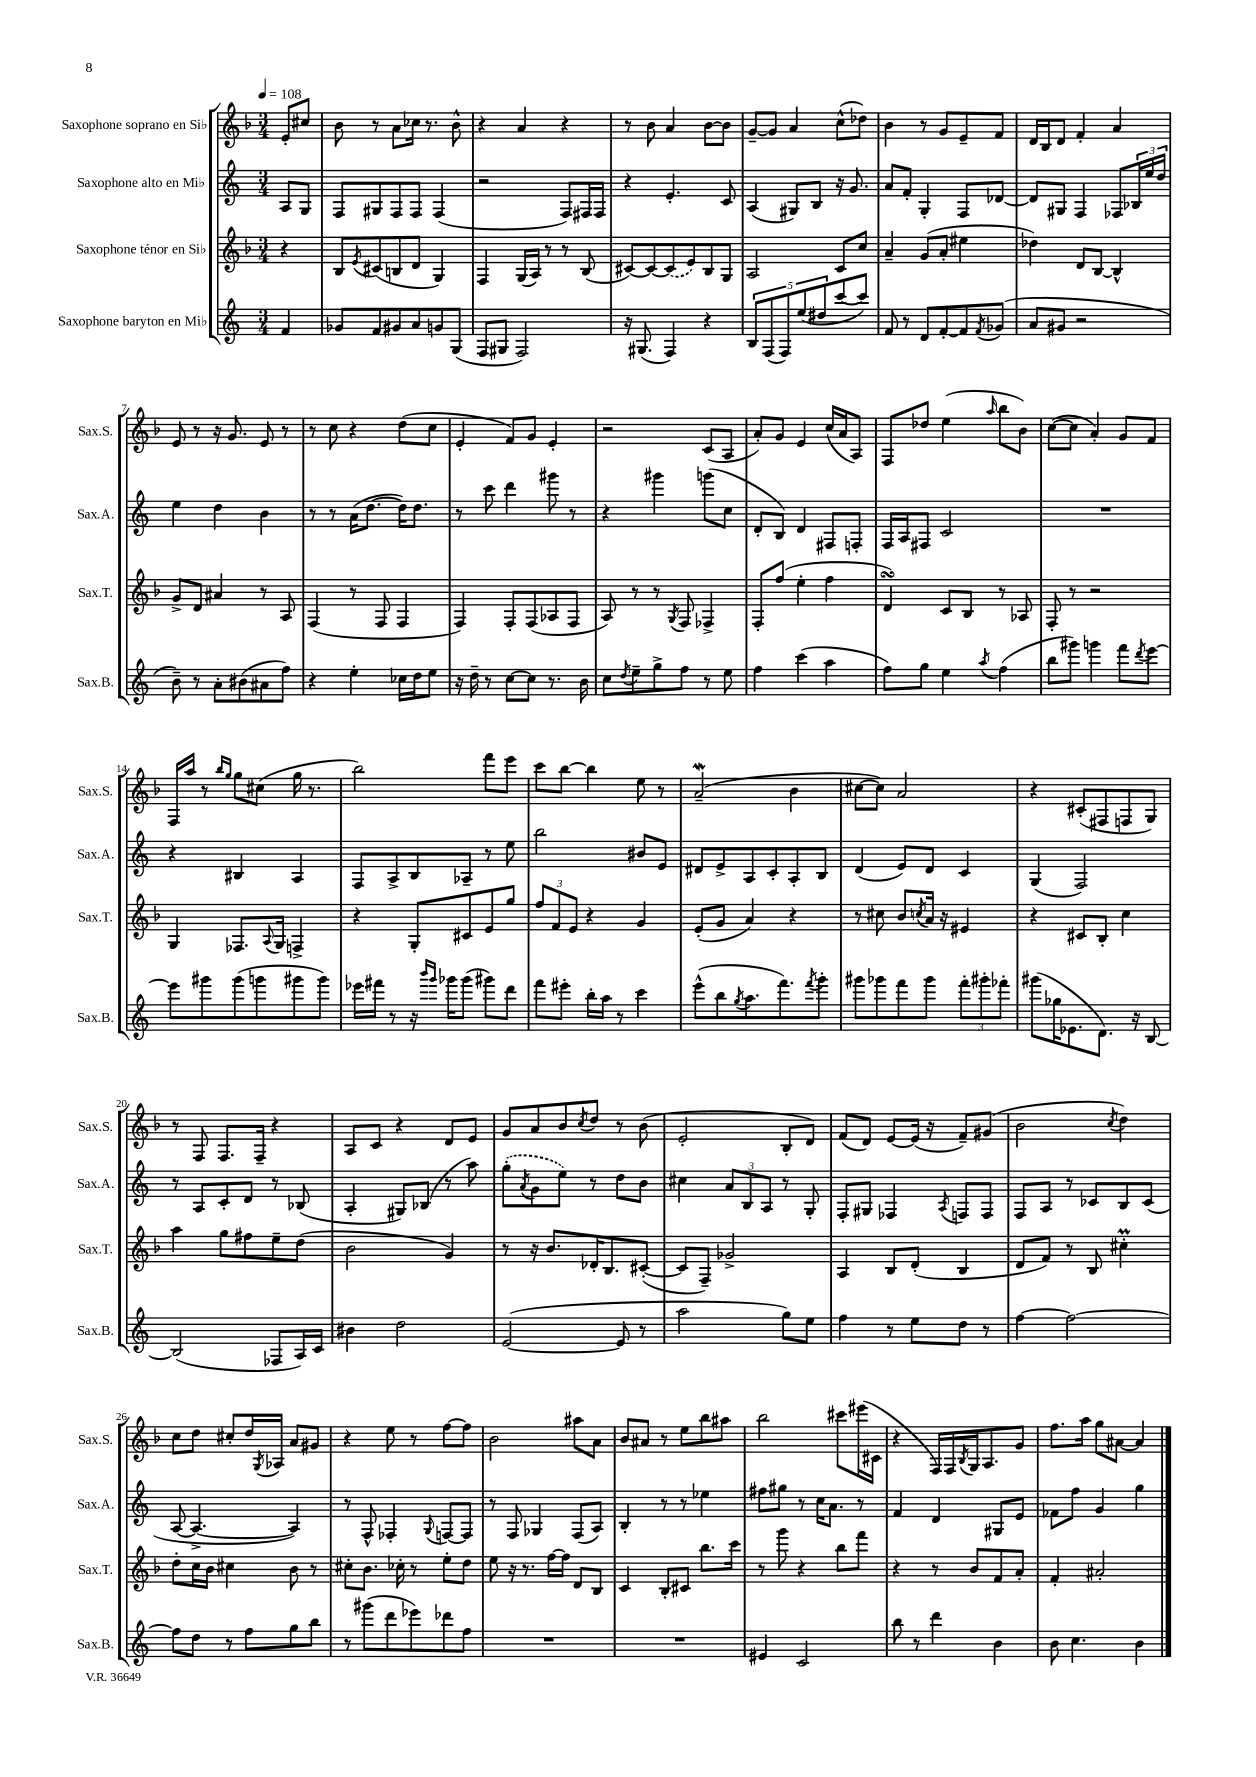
<<
\new StaffGroup <<
\new Staff = "s0" \with { instrumentName = "Saxophone soprano en Sib" shortInstrumentName = "Sax.S." } {
    \clef treble \key f \major \numericTimeSignature \time 3/4 \partial 4 \tempo 4 = 108
    e'8-. cis''8 |
    bes'8 r8 a'8 ces''16 r8. bes'8-^ |
    r4 a'4 r4 |
    r8 bes'8 a'4 bes'8~ bes'8 |
    g'8~-- g'8 a'4 c''8-^( des''8) |
    bes'4 r8 g'8 e'8-- f'8 |
    d'16 bes16 d'8 f'4-. a'4 |
    e'8 r8 r16 g'8. e'8 r8 |
    r8 c''8 r4 d''8( c''8 |
    e'4-. f'8) g'8 e'4-. |
    r2 c'8( a8 |
    a'8-.) g'8 e'4 c''16( a'16 a8) |
    f8 des''8 e''4( \grace { a''16 } bes''8 bes'8) |
    c''8~( c''8 a'4-.) g'8 f'8 |
    f16 a''16 r8 \grace { bes''16 g''16 } g''8 cis''8( g''16 r8. |
    bes''2) f'''8 e'''8 |
    c'''8 bes''8~ bes''4 e''8 r8 |
    a'2--\mordent( bes'4 |
    cis''8~ cis''8) a'2 |
    r4 cis'8-.( fis8 f8 g8) |
    r8 f8 f8. f16-- r4 |
    a8 c'8 r4 d'8 e'8 |
    g'8 a'8 bes'8 \acciaccatura { c''8 } d''8 r8 bes'8( |
    e'2-. bes8-. d'8) |
    f'8( d'8) e'8~ e'16( r16 f'8--) gis'8( |
    bes'2 \acciaccatura { c''8 } d''4) |
    c''8 d''8 cis''8-. d''16 \acciaccatura { g8 } aes16 a'8 gis'8 |
    r4 e''8 r8 f''8~ f''8 |
    bes'2 ais''8 a'8 |
    bes'8 ais'8 r8 e''8 bes''8 ais''8 |
    bes''2 cis'''8 eis'''16( cis'16 |
    r4 f16) f16 \acciaccatura { bes8 } g16 a8. g'8 |
    f''8. a''16 g''8 ais'8~ ais'4 \bar "|." |
}
\new Staff = "s1" \with { instrumentName = "Saxophone alto en Mib" shortInstrumentName = "Sax.A." } {
    \clef treble \key c \major \numericTimeSignature \time 3/4 \partial 4
    a8 g8 |
    f8 gis8 f8 f8 f4( |
    r2 f8) fis16 fis16 |
    r4 e'4.-. c'8 |
    a4( gis8) b8 r16 g'8. |
    a'8 f'8-. g4-. f8 des'8~ |
    des'8 gis8 f4 fes8 \tuplet 3/2 { bes16 e''16 d''16 } |
    e''4 d''4 b'4 |
    r8 r8 a'16( d''8.~ d''16) d''8. |
    r8 c'''8 d'''4 gis'''8 r8 |
    r4 gis'''4 g'''8( c''8 |
    d'8-. b8) d'4 fis8 f8-. |
    f16 a16 fis8 c'2 |
    R2. |
    r4 bis4 a4 |
    f8 a8-> b8 aes8-- r8 e''8 |
    b''2 bis'8 e'8 |
    dis'8 e'8-> a8 c'8-. a8-. b8 |
    d'4( e'8) d'8 c'4 |
    g4( f2) |
    r8 a8 c'8-. d'8 r8 bes8( |
    a4-. gis8) bes8( r8 a''8) |
    \once \slurDashed g''8-.( \acciaccatura { a'8 } g'8 e''8) r8 d''8 b'8 |
    cis''4 \tuplet 3/2 { a'8 b8 a8 } r8 g8-. |
    f8-. gis8 fes4 \acciaccatura { a8 } f8 f8 |
    f8 a8 r8 ces'8 b8 ces'8( |
    a8~ a4.~-> a4) |
    r8 f8-^ fes4-. \appoggiatura { g8 } f8~ f8 |
    r8 f8 ges4 f8( a8) |
    b4-. r8 r8 ees''4 |
    fis''8 gis''8 r8 c''16 a'8. r8 |
    f'4 d'4 gis8 e'8 |
    fes'8 f''8 g'4 g''4 \bar "|." |
}
\new Staff = "s2" \with { instrumentName = "Saxophone ténor en Sib" shortInstrumentName = "Sax.T." } {
    \clef treble \key f \major \numericTimeSignature \time 3/4 \partial 4
    r4 |
    bes8 \acciaccatura { e'8 } cis'8( b8 d'8 g4) |
    f4 g16( a16) r8 r8 bes8( |
    cis'8~) cis'8~ \once \slurDashed cis'8( e'8) bes8 g8 |
    a2 c'8 c''8 |
    a'4-- g'8( a'8-. eis''4 |
    des''4) d'8 bes8~ bes4-^ |
    g'8-> d'8 ais'4 r8 a8 |
    f4( r8 f8 f4 |
    f4) f8-. f8( aes8 f8 |
    a8) r8 r8 \acciaccatura { g8 } f8 fes4-> |
    f8-. f''8( e''4-. f''4 |
    d'4\turn) c'8 bes8 r8 aes8 |
    f8-. r8 r2 |
    g4 fes8. \appoggiatura { a8 } g16 f4-> |
    r4 g8-. cis'8 e'8 g''8 |
    \tuplet 3/2 { f''8 f'8 e'8 } r4 g'4 |
    e'8-.( g'8 a'4) r4 |
    r8 cis''8 bes'8 \acciaccatura { c''8 } a'16 r16 eis'4 |
    r4 cis'8 bes8-. c''4 |
    a''4 g''8 fis''8 e''8-- d''8( |
    bes'2 g'4) |
    r8 r16 bes'8. des'16-. bes8. cis'8~-.( |
    cis'8 f8--) ges'2-> |
    a4 bes8 d'8-.( bes4 |
    d'8 f'8) r8 bes8 cis''4-.\prall |
    d''8-. c''16 bes'16 cis''4 bes'8 r8 |
    cis''8-. bes'8. ces''16-. r8 e''8-. d''8 |
    e''8 r16 r8. f''16~ f''16 d'8 bes8 |
    c'4 bes8-. cis'8 bes''8. c'''16 |
    r8 g'''8 r4 bes''8 f'''8 |
    r4 r8 bes'8 f'8 a'8-. |
    f'4-. ais'2-. \bar "|." |
}
\new Staff = "s3" \with { instrumentName = "Saxophone baryton en Mib" shortInstrumentName = "Sax.B." } {
    \clef treble \key c \major \numericTimeSignature \time 3/4 \partial 4
    f'4 |
    ges'8 f'8 gis'8 a'8 g'8 g8( |
    f8 gis8 f2) |
    r16 gis8.( f4) r4 |
    \tuplet 5/4 { b8 f8( f8) e''8( dis''8 } c'''8~ c'''8) |
    f'8 r8 d'8 f'8~-. f'8 \acciaccatura { f'8 } ges'8( |
    a'8 gis'8 r2 |
    b'8--) r8 a'8-. bis'8( ais'8 f''8) |
    r4 e''4-. ces''16 d''16 e''8 |
    r16 d''16-- r8 c''8~ c''8 r8. b'16 |
    c''8 \acciaccatura { d''8 } e''8-- g''8-> f''8 r8 e''8 |
    f''4 c'''4( a''4 |
    f''8) g''8 e''4 \acciaccatura { a''8 } f''4( |
    b''8 gis'''8) g'''4 f'''8 \acciaccatura { d'''8 } e'''8~ |
    e'''8 gis'''8 gis'''8( g'''8 gis'''8 gis'''8) |
    ees'''16 fis'''16 r8 r16 \grace { b'''16 g'''16 } ges'''16 ges'''8( gis'''8) d'''8 |
    f'''8 eis'''8-. b''16-. a''16 r8 c'''4 |
    e'''8-^( b''8 \acciaccatura { g''8 } a''8. f'''8.) \acciaccatura { f'''8 } g'''8-. |
    gis'''8 ges'''8 f'''8 ges'''8 \tuplet 3/2 { f'''8-. gis'''8-. fes'''8-. } |
    gis'''8( ges''16 ees'8. d'8.) r16 b8~ |
    b2( fes8 a16) c'16 |
    bis'4 d''2 |
    e'2~( e'8 r8 |
    a''2 g''8) e''8 |
    f''4 r8 e''8 d''8 r8 |
    f''4~ f''2~ |
    f''8 d''8 r8 f''8 g''8 b''8 |
    r8 gis'''8( d'''8 ees'''8) des'''8 f''8 |
    R2. |
    R2. |
    eis'4 c'2 |
    b''8 r8 d'''4 b'4 |
    b'8 c''4. b'4 \bar "|." |
}
>>
>>
